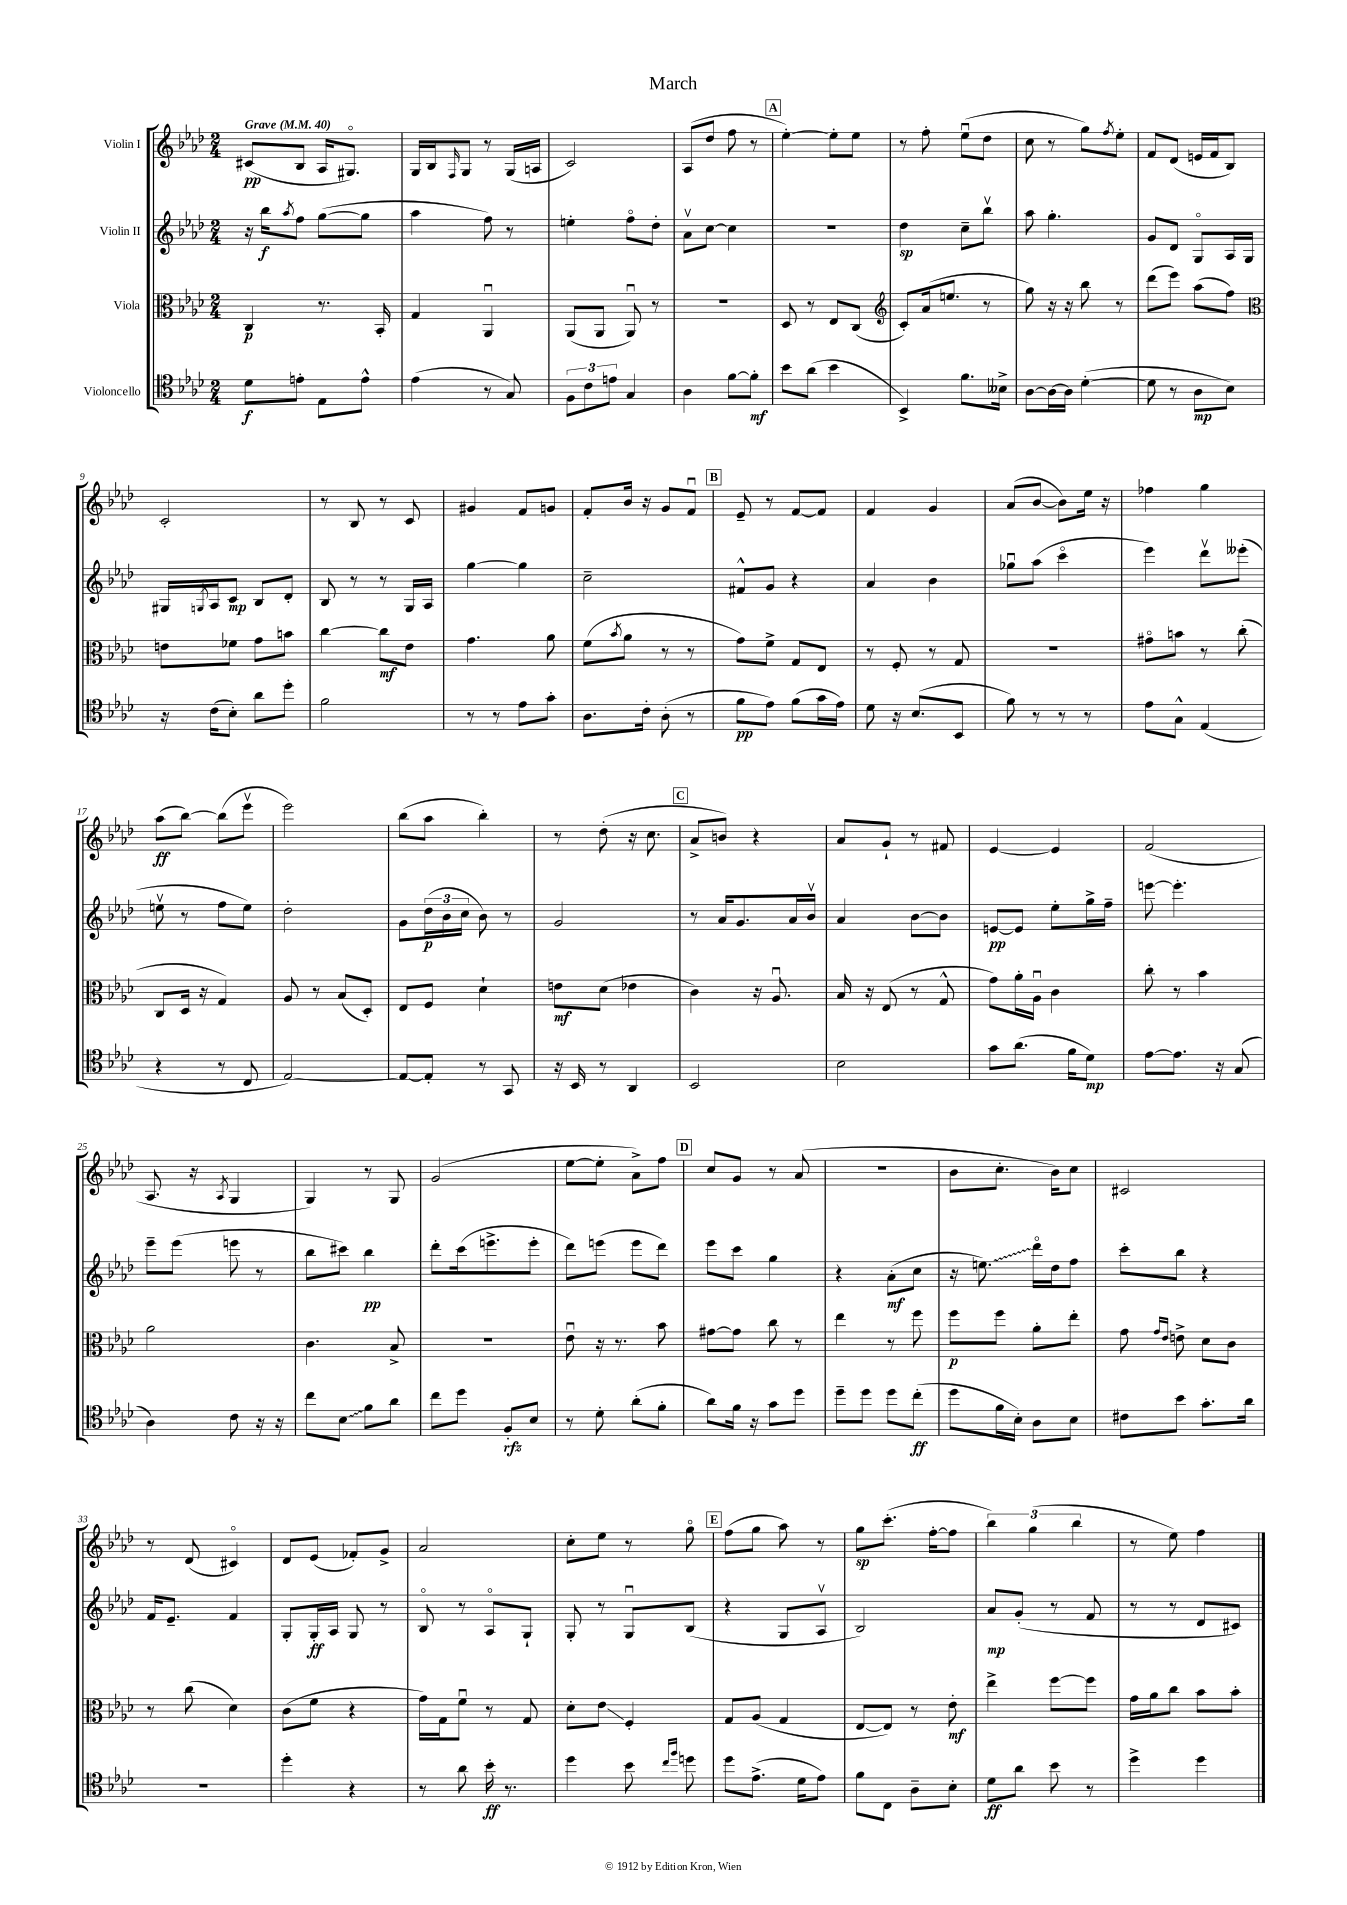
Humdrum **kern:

**kern	**kern	**kern	**kern
*staff4	*staff3	*staff2	*staff1
*clefC4	*clefC3	*clefG2	*clefG2
*k[b-e-a-d-]	*k[b-e-a-d-]	*k[b-e-a-d-]	*k[b-e-a-d-]
*M2/4	*M2/4	*M2/4	*M2/4
*MM40	*MM40	*MM40	*MM40
8d-\L	4C/	16r	(8c#/L
.	.	16bb-\LK	.
.	.	8qaa-/	.
8e'\J	.	8ff\J	8B-/J
8E-\L	8.r	([8gg\L	16A-/LK
.	.	.	8.G#o/J)
8e^^\J	.	8gg\]J	.
.	16BB-'/	.	.
=	=	=	=
(4e-\	4G/	4aa-\	16G/LL
.	.	.	16B-/J
.	.	.	16qqF/
.	.	.	8G/J
8r	4AA-u/	8ff\)	8r
8G/)	.	8r	(16G/LL
.	.	.	16A/JJ
=	=	=	=
12F\L	(8AA-/L	4ee'\	2c/)
12c\	.	.	.
.	8AA-/J	.	.
12e\J	.	.	.
4G/	8AA-u/)	8ffo\L	.
.	8r	8dd-'\J	.
=	=	=	=
4A-\	2r	8a-v\L	(8A-/L
.	.	[8cc\J	8dd-/J
[8f\L	.	4cc\]	8ff\
8f'\]J	.	.	8r
=	=	=	=
8b-\L	8D-/	2r	[4ee-'\)
(8a-\J	8r	.	.
4b-\	8E-/L	.	8ee-'\]L
.	(8C/J	.	8ee-\J
=	=	=	=
*	*clefG2	*	*
4BB-^/)	8c'/L)	4dd-\	8r
.	(16a-/k	.	8ff'\
.	8.ee/J	.	.
8.f\L	.	8cc~\L	(8ee-u\L
.	8r	8bb-v\J	8dd-\J
16B--^\Jk	.	.	.
=	=	=	=
[8A-\L	8gg\)	8aa-\	8cc\
16A-\_L	16r	4.gg'\	8r
16A-\]JJ	16r	.	.
([4d-'\	8bb-\	.	8gg\L)
.	.	.	8qff/
.	8r	.	8ee-'\J
=	=	=	=
8d-\]	(8ddd-\L	8g/L	8f/L
8r	8eee-\J)	8d-/J	(8d-/J
8A-\L	(8aa-\L	8Go/L	16e/LL
.	.	.	16f/J
8B-\J)	8ff\J)	16A-/L	8B-/J)
.	.	16G/JJ	.
=	=	=	=
*	*clefC3	*	*
16r	8e\L	16G#/LL	2c'/
.	.	8qG/	.
(16c\LK	.	16A-/J	.
8B-'\J)	8f-\J	8c/J	.
8a-\L	8g\L	8B-/L	.
8dd-'\J	8b\J	8d-'/J	.
=	=	=	=
2f\	[4cc\	8B-/	8r
.	.	8r	8B-/
.	8cc\]L	8r	8r
.	8e-\J	16G/LL	8c/
.	.	16A-/JJ	.
=	=	=	=
8r	4.g\	[4gg\	4g#/
8r	.	.	.
8e-\L	.	4gg\]	8f/L
8g'\J	8a-\	.	8g/J
=	=	=	=
8.A-\L	(8f\L	2cc~\	8f'/L
.	8qb-/	.	.
.	8a-\J	.	16b-/Jk
16c'\Jk	.	.	16r
(8A-'\	8r	.	8g/L
8r	8r	.	8fu/J
=	=	=	=
8f\L	8g\L)	8f#^^/L	8e-~/
8e-\J)	8f^\J	8g/J	8r
(8f\L	8G/L	4r	[8f/L
16g\L	8E-/J	.	8f/]J
16e-\JJ)	.	.	.
=	=	=	=
8d-\	8r	4a-/	4f/
16r	8F'/	.	.
(8.B-/L	.	.	.
.	8r	4b-\	4g/
8BB-/J	8G/	.	.
=	=	=	=
8f\)	2r	8gg-u\L	(8a-/L
8r	.	(8aa-\J	[8b-/J
8r	.	4ccco\	8b-\]L)
8r	.	.	16ee-\Jk
.	.	.	16r
=	=	=	=
8e-\L	8g#o\L	4eee-\)	4ff-\
8G^^\J	8b\J	.	.
(4E-/	8r	8ddd-v\L	4gg\
.	(8cc'\	(8eee--'\J	.
=	=	=	=
4r	8C/L	8eev\	(8aa-\L
.	16D-/Jk	8r	[8bb-\J)
.	16r	.	.
8r	4G/)	8ff\L	(8bb-\]L
8C/	.	8ee\J)	8eee-v\J
=	=	=	=
[2E-/)	8A-/	2dd-'\	2eee-\)
.	8r	.	.
.	(8B-/L	.	.
.	8D-'/J)	.	.
=	=	=	=
8E-/_L	8E-/L	8g\L	(8bb-\L
8E-'/]J	8F/J	(24dd-\L	8aa-\J
.	.	24b-\	.
.	.	24cc\JJ	.
8r	4d-`\	8b-\)	4bb-'\)
8GG/	.	8r	.
=	=	=	=
16r	8e\L	2g/	8r
16BB-/	.	.	.
8r	(8d-\J	.	(8dd-'\
4AA-/	4e-\	.	16r
.	.	.	8.cc\
=	=	=	=
2BB-/	4c\)	8r	8a-^/L
.	.	16a-/LK	8b/J)
.	.	8.g/	.
.	16r	.	4r
.	8.A-u/	.	.
.	.	16a-/L	.
.	.	16b-v/JJ	.
=	=	=	=
2B-\	16B-/	4a-/	8a-/L
.	16r	.	.
.	(8E-/	.	8g`/J
.	8r	[8b-\L	8r
.	8G^^/	8b-\]J	8f#/
=	=	=	=
8g\L	8g\L)	[8e/L	[4e-/
(8.a-\J	16a-'\L	8e/]J	.
.	16A-u\JJ	.	.
.	4c\	8ee-'\L	4e-/]
16f\LK	.	.	.
8d-\J)	.	16gg^\L	.
.	.	16ff~\JJ	.
=	=	=	=
[8e-\L	8cc'\	[8eee\	(2f/
8.e-\]J	8r	4.eee'\]	.
.	4b-\	.	.
16r	.	.	.
(8G/	.	.	.
=	=	=	=
4A-\)	2a-\	8eee-~\L	8.A-/
.	.	(8eee-\J	.
.	.	.	16r
.	.	.	8qA-/
8c\	.	8eee\	4G/
16r	.	8r	.
16r	.	.	.
=	=	=	=
8cc\L	4.c\	8bb-\L	4G/)
8B-\J	.	8ccc#\J)	.
8f\L	.	4bb-\	8r
8a-\J	8B-^/	.	8G/
=	=	=	=
8cc\L	2r	8ddd-'\L	(2g/
8dd-\J	.	(16ccc\k	.
.	.	8.eee^\	.
8F'/L	.	.	.
8B-/J	.	8eee'\J	.
=	=	=	=
8r	8e-u\	8ddd-\L)	[8ee-\L
8d-'\	16r	(8eee\J	8ee-'\]J
.	8.r	.	.
(8a-'\L	.	8eee\L	8a-^\L)
8f'\J	8b-\	8ddd-\J)	8ff\J
=	=	=	=
8a-\L)	[8g#\L	8eee-\L	8cc/L
16f\Jk	8g#\]J	8ccc\J	8g/J
16r	.	.	.
8g\L	8cc\	4gg\	8r
8dd-\J	8r	.	(8a-/
=	=	=	=
8dd-~\L	4ee-\	4r	2r
8dd-\J	.	.	.
8dd-\L	8r	(8a-'\L	.
(8cc'\J	8ff\	8cc\J	.
=	=	=	=
8dd-\L	8ff\L	16r	8b-\L
.	.	8.ee\)	.
16f\L	8ff\J	.	8.cc'\J
16B-'\JJ)	.	.	.
8A-\L	8a-'\L	16ddd-o\LL	.
.	.	16dd-\J	16b-\LK)
8B-\J	8ee-'\J	8ff\J	8cc\J
=	=	=	=
8c#\L	8g\	8ccc'\L	2c#/
.	16qqg/LL	.	.
.	16qqe-/JJ	.	.
8b-\J	8e^\	8bb-\J	.
8.g'\L	8d-\L	4r	.
.	8c\J	.	.
16a-\Jk	.	.	.
=	=	=	=
2r	8r	16f/LK	8r
.	.	8.e-~/J	.
.	(8cc\	.	(8d-/
.	4d-\)	4f/	4c#o/)
=	=	=	=
4dd-'\	(8c\L	8G'/L	8d-/L
.	8f\J	16G'/L	(8e-/J
.	.	16A-/JJ	.
4r	4r	8G/	8f-'/L)
.	.	8r	8g^/J
=	=	=	=
8r	16g\LL)	8B-o/	2a-/
.	16G\J	.	.
8a-\	8fu\J	8r	.
16b-'\	8r	8A-o/L	.
8.r	.	.	.
.	8G/	8G`/J	.
=	=	=	=
4dd-\	8d-'\L	8G'/	8cc'\L
.	8e-\J	8r	8ee-\J
8b-\	4F'/	8Gu/L	8r
16qqcc/LL	.	.	.
16qqff/JJ	.	.	.
8dd\	.	(8B-/J	8ggo\
=	=	=	=
8dd-\L	8G/L	4r	(8ff\L
(8.e-^\J	(8A-/J	.	8gg\J
.	4G/	8G/L	8aa-\)
16d-\LK	.	.	.
8e-\J)	.	8A-v/J	8r
=	=	=	=
8f\L	[8E-/L	2B-/)	8gg\L
8C\J	8E-/]J)	.	(8.ccc'\J
8A-~\L	8r	.	.
.	.	.	[16ff'\LK
8B-'\J	8e-'\	.	8ff\]J
=	=	=	=
8d-\L	4ee-^\	8a-/L	6bb-\)
8a-\J	.	(8g'/J	.
.	.	.	(6gg\
8b-\	[8ff\L	8r	.
.	.	.	6bb-\
8r	8ff\]J	8f/	.
=	=	=	=
4dd-^\	16g\LL	8r	8r
.	16a-\J	.	.
.	8cc\J	8r	8ee-\)
4dd-\	8b-\L	8d-/L	4ff\
.	8b-'\J	8c#/J)	.
==	==	==	==
*-	*-	*-	*-
